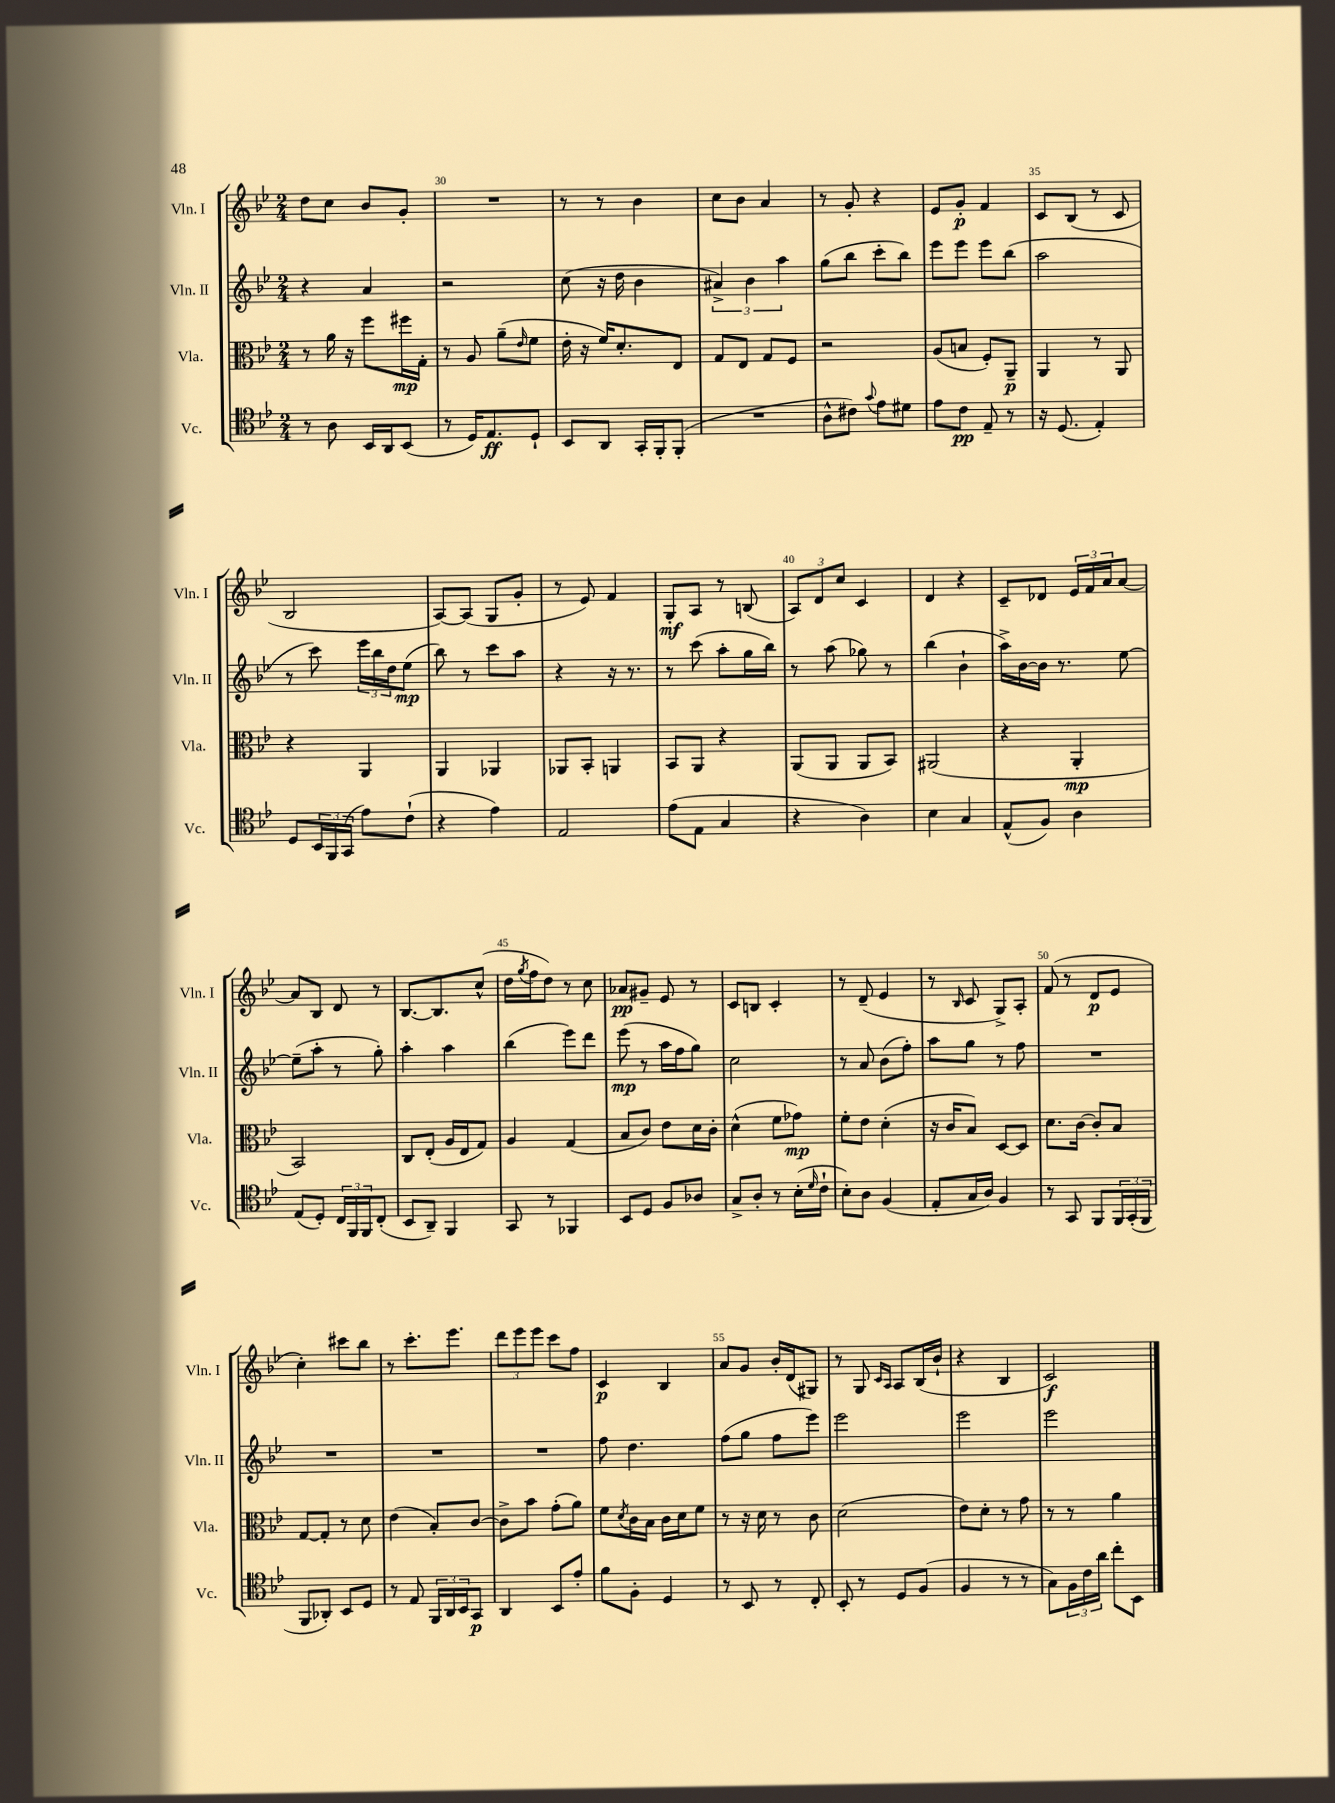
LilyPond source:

<<
\new StaffGroup <<
\new Staff = "s0" \with { instrumentName = "Vln. I" shortInstrumentName = "Vln. I" } {
    \clef treble \key bes \major \numericTimeSignature \time 2/4
    d''8 c''8 bes'8 g'8-. |
    R2 |
    r8 r8 bes'4 |
    c''8 bes'8 a'4 |
    r8 g'8-. r4 |
    ees'8 g'8-.\p f'4 |
    c'8 bes8( r8 c'8 |
    bes2 |
    a8~) a8( g8 g'8-. |
    r8 ees'8) f'4 |
    g8-.\mf a8 r8 b8( |
    \tuplet 3/2 { a8) d'8 c''8 } c'4 |
    d'4 r4 |
    c'8-- des'8 \tuplet 3/2 { ees'16 f'16 a'16 } a'8~ |
    a'8 bes8 d'8 r8 |
    bes8.~ bes8. c''8-^( |
    d''16 \acciaccatura { g''8 } f''16 d''8) r8 c''8 |
    aes'8\pp gis'8-- ees'8 r8 |
    c'8 b8 c'4-. |
    r8 d'8--( ees'4 |
    r8 \grace { bes16 } c'8 g8->) a8-. |
    f'8( r8 d'8\p ees'8 |
    c''4-.) cis'''8 bes''8 |
    r8 c'''8.-. ees'''8. |
    \tuplet 3/2 { d'''8 ees'''8 ees'''8 } c'''8 f''8 |
    c'4\p bes4 |
    a'8 g'8 bes'16-. d'16( gis8) |
    r8 g8 \grace { c'16 a16 } a8 bes16( bes'16-! |
    r4 bes4 |
    c'2\f) \bar "|." |
}
\new Staff = "s1" \with { instrumentName = "Vln. II" shortInstrumentName = "Vln. II" } {
    \clef treble \key bes \major \numericTimeSignature \time 2/4
    r4 a'4 |
    r2 |
    c''8( r16 d''16 bes'4 |
    \tuplet 3/2 { ais'4->) bes'4 a''4 } |
    g''8( bes''8 c'''8-. bes''8) |
    ees'''8 ees'''8 ees'''8 bes''8( |
    a''2 |
    r8 c'''8) \tuplet 3/2 { ees'''16 bes''16 d''16 } ees''8\mp( |
    bes''8) r8 c'''8 a''8 |
    r4 r16 r8. |
    r8 c'''8( a''8-. g''16 bes''16) |
    r8 a''8( ges''8) r8 |
    bes''4( bes'4-! |
    a''16->) bes'16~ bes'16 r8. ees''8~ |
    ees''8--( a''8-. r8 g''8-.) |
    a''4-. a''4 |
    bes''4( ees'''8) d'''8 |
    ees'''8\mp( r8 a''16 f''16 g''8) |
    c''2 |
    r8 a'8 bes'8( f''8-.) |
    a''8 g''8 r8 f''8 |
    R2 |
    R2 |
    R2 |
    R2 |
    f''8 d''4. |
    f''8( g''8 f''8 ees'''8) |
    ees'''2 |
    ees'''2 |
    ees'''2 \bar "|." |
}
\new Staff = "s2" \with { instrumentName = "Vla." shortInstrumentName = "Vla." } {
    \clef alto \key bes \major \numericTimeSignature \time 2/4
    r8 a'16 r16 f''8 fis''16\mp g16-. |
    r8 a8 a'8--( \grace { ees'16 } f'8 |
    ees'16-. r16 f'16) d'8.-. ees8 |
    g8 ees8 g8 f8 |
    r2 |
    a8( b8 f8-.) a,8--\p |
    a,4 r8 a,8 |
    r4 a,4 |
    a,4 aes,4 |
    aes,8 bes,8-. a,4 |
    bes,8 a,8 r4 |
    a,8( a,8 a,8 bes,8) |
    ais,2( |
    r4 a,4-.\mp |
    bes,2) |
    c8 ees8-.( a16 ees16 g8) |
    a4 g4( |
    bes8 c'8) ees'8 d'16 c'16-. |
    d'4-^( f'8 ges'8\mp) |
    f'8-. ees'8 d'4-.( |
    r16 c'16 bes8) d8~ d8 |
    d'8. c'16~ c'8-. bes8 |
    g8~ g8-. r8 d'8 |
    ees'4( bes8-.) c'8~ |
    c'8-> bes'8 g'8-.( a'8) |
    f'8 \acciaccatura { d'8 } c'16 bes16 c'16 d'16 f'8 |
    r8 r16 d'16 r8 c'8 |
    d'2( |
    ees'8) d'8-. r8 g'8 |
    r8 r8 a'4 \bar "|." |
}
\new Staff = "s3" \with { instrumentName = "Vc." shortInstrumentName = "Vc." } {
    \clef tenor \key bes \major \numericTimeSignature \time 2/4
    r8 a8 bes,16 a,16 bes,8( |
    r8 d16) ees8.\ff d8-! |
    bes,8 a,8 g,16-. f,16-. f,8-.( |
    R2 |
    a8-^ cis'8) \appoggiatura { g'8 } ees'8 dis'8 |
    ees'8 c'8\pp ees8-- r8 |
    r16 d8.( ees4-.) |
    d8 \tuplet 3/2 { bes,16 f,16 g,16( } ees'8) c'8-!( |
    r4 ees'4) |
    ees2 |
    ees'8( ees8 g4 |
    r4 a4) |
    bes4 g4 |
    ees8-^( f8) a4 |
    ees8( d8-.) \tuplet 3/2 { c16 f,16 f,16 } c8-.( |
    bes,8 a,8--) f,4 |
    g,8 r8 fes,4 |
    bes,8 d8 f8 aes8 |
    g8-> a8-. r8 bes16-.( \grace { d'16 } c'16-! |
    bes8-.) a8 f4( |
    ees8-. g16 a16) f4 |
    r8 g,8 f,8 \tuplet 3/2 { f,16 g,16-.( f,16 } |
    f,8 aes,8-.) bes,8 d8 |
    r8 ees8 \tuplet 3/2 { f,16 a,16 bes,16 } g,8\p |
    a,4 bes,8 ees'8-. |
    f'8 f8-. d4 |
    r8 bes,8 r8 c8-. |
    bes,8-. r8 d8 f8( |
    f4 r8 r8 |
    g8) \tuplet 3/2 { f16 c'16 a'16 } c''8-. bes,8 \bar "|." |
}
>>
>>
\layout { \context { \Score currentBarNumber = #29 \override BarNumber.break-visibility = ##(#f #t #t) barNumberVisibility = #(every-nth-bar-number-visible 5) } }
